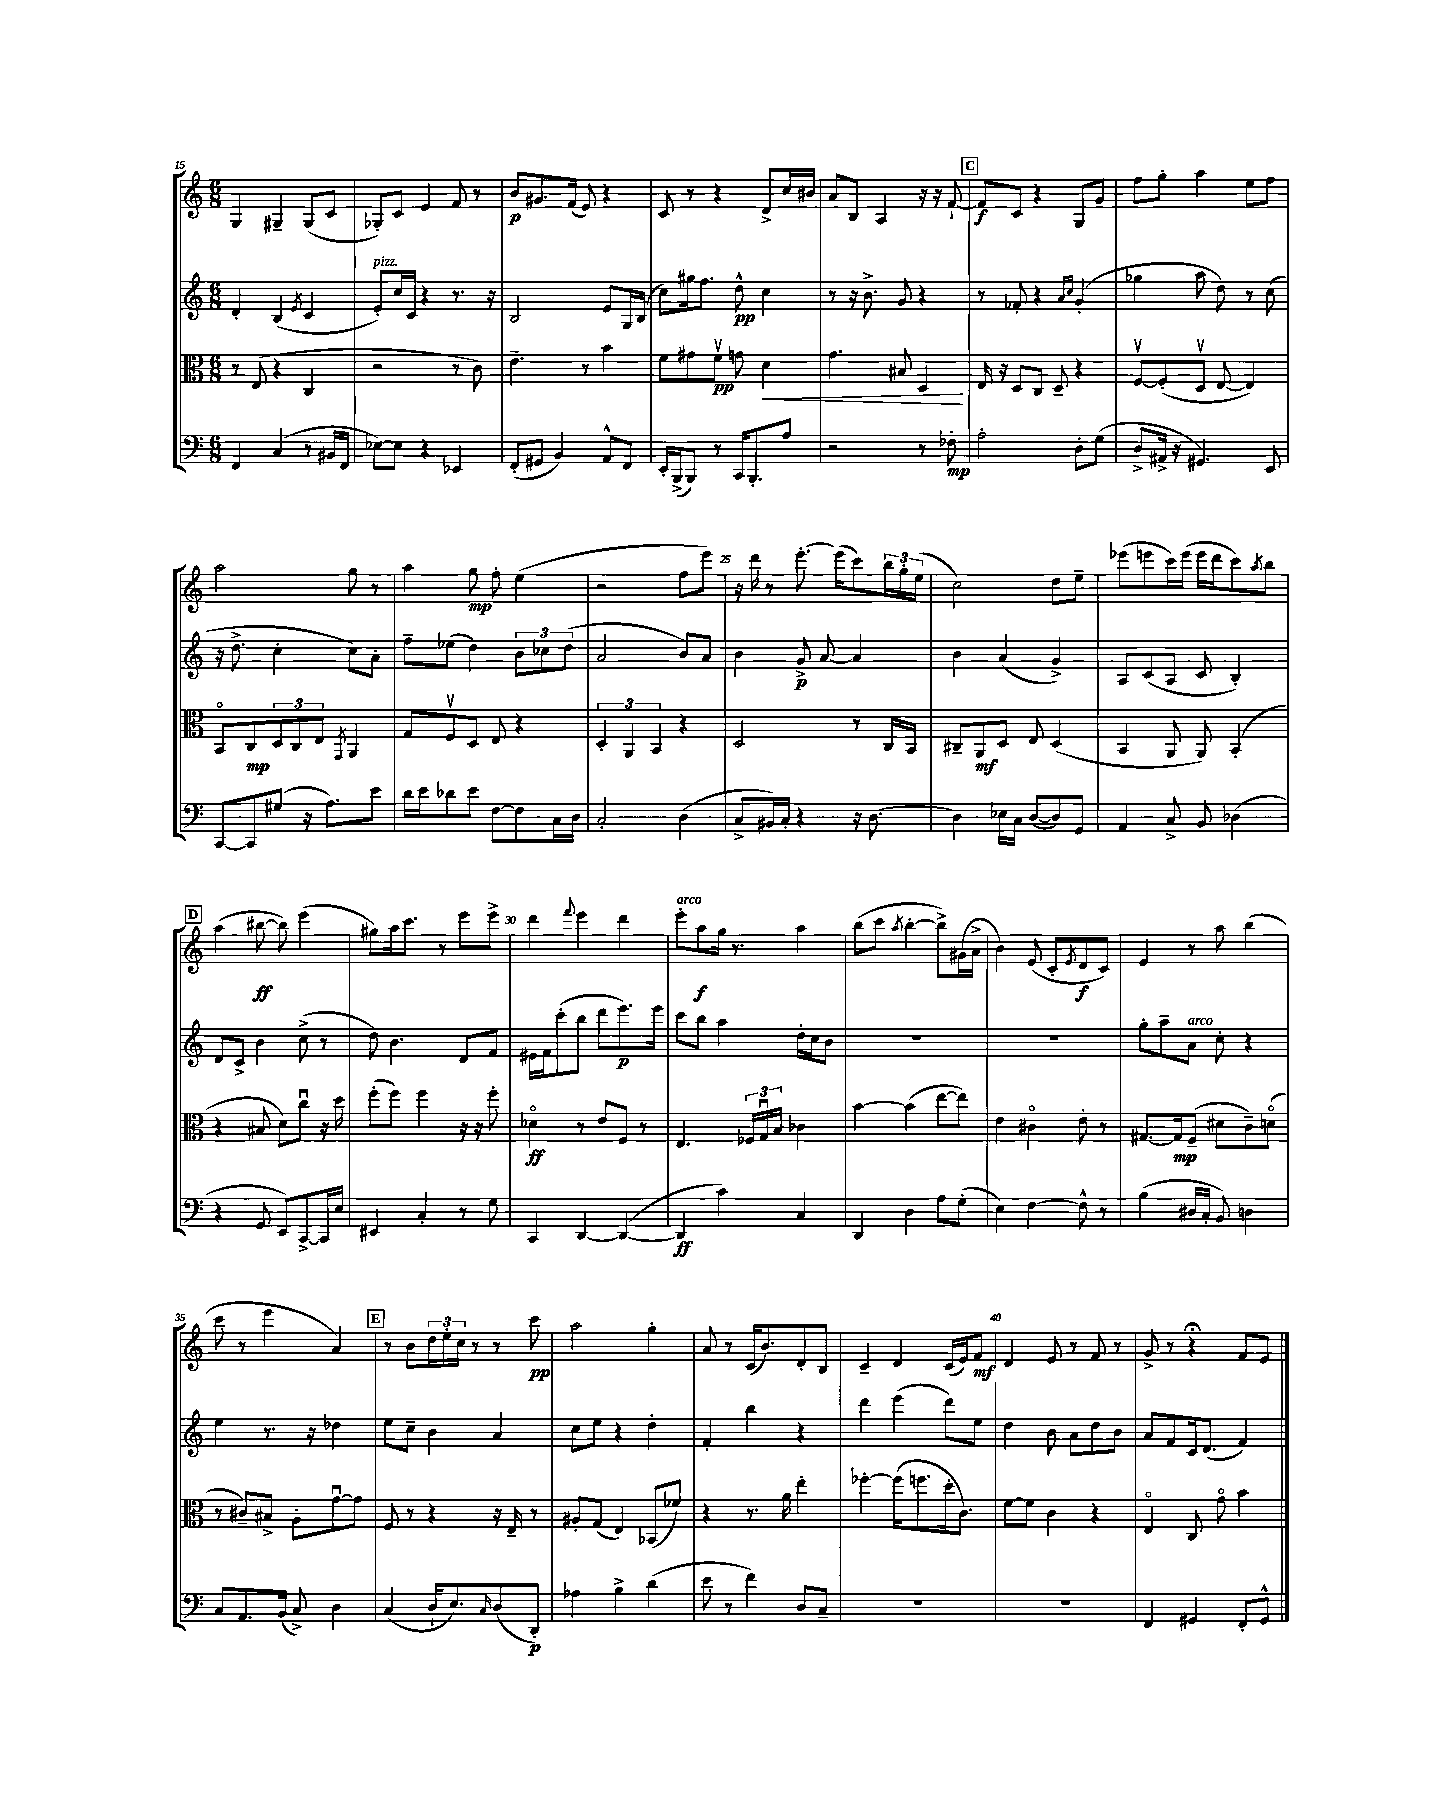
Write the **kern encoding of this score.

**kern	**kern	**kern	**kern
*staff4	*staff3	*staff2	*staff1
*clefF4	*clefC3	*clefG2	*clefG2
*k[]	*k[]	*k[]	*k[]
*M6/8	*M6/8	*M6/8	*M6/8
4FF/	8r	4d'/	4G/
.	(8E/	.	.
(4C/	4r	(4B/	4G#~/
.	.	8qe/	.
8r	4C/	4c/	(8G#/L
16BB#/LL	.	.	8c/J
16FF/JJ	.	.	.
=	=	=	=
[8E-\L)	2r	8e'/L)	8G-'/L)
8E-\]J	.	16cc/L	8c/J
.	.	16c/JJ	.
4r	.	4r	4e/
4EE-/	8r	8.r	8f/
.	8c\)	.	8r
.	.	16r	.
=	=	=	=
(8FF'/L	4.e~\	2B/	8b/L
8GG#/J	.	.	8.g#/
4BB/)	.	.	.
.	.	.	(16f/Jk
.	8r	.	8e/)
8AA^^/L	4b\	8e/L	4r
8FF/J	.	16G/L	.
.	.	(16B/JJ	.
=	=	=	=
16EE'/LL	8f\L	8cc\L)	8c/
(16BBB^/J	.	.	.
8BBB/J)	8g#\	16gg#\k	8r
.	.	8.ff\J	.
8r	8fv\J	.	4r
16CC/LK	8g\	8dd^^\	.
8.BBB'/	.	.	.
.	4d\	4cc\	8d^/L
8A/J	.	.	16cc/L
.	.	.	16b#/JJ
=	=	=	=
2r	4.g\	8r	8a/L
.	.	16r	8B/J
.	.	8.b^\	.
.	.	.	4A/
.	8B#/	8g/	.
8r	4D/	4r	16r
.	.	.	16r
8F-'\	.	.	[8f`/
=	=	=	=
2A'\	16E/	8r	8f/]L
.	16r	.	.
.	8D/L	8f-'/	8c/J
.	8C/J	4r	4r
.	8D~/	.	.
.	.	16qqa/LL	.
.	.	16qqcc/JJ	.
8D'\L	4r	(4g'/	8G/L
(8G\J	.	.	8g/J
=	=	=	=
8D^/L	[8Fv/L	4gg-\	8ff\L
16AA#^/Jk	(8F'/]	.	8gg'\J
16r	.	.	.
4.GG#/)	8Dv/J	8aa\	4aa\
.	[8E/	8dd\)	.
.	4E/])	8r	8ee\L
8EE/	.	(8cc\	8ff\J
=	=	=	=
[8CC/L	8BBo/L	16r	2aa\
.	.	8.dd^\	.
8CC/]	8C/	.	.
(8G#/J	12D/	4cc'\	.
.	12C/	.	.
16r	.	.	.
.	12E/J	.	.
8.A\L)	.	.	.
.	8qGG/	.	.
.	4AA/	8cc\L)	8gg\
8e\J	.	8a'\J	8r
=	=	=	=
16d\LL	8G/L	8ff~\L	4aa\
16e\J	.	.	.
8d-\	8Fv/	(8ee-\J	.
8e\J	8D/J	4dd\)	8gg\
[8F\L	8E/	.	8ff'\
8F\]	4r	12b\L	(4ee\
.	.	12cc-\	.
16C\L	.	.	.
.	.	(12dd\J	.
16D\JJ	.	.	.
=	=	=	=
2C'/	6D'/	2a/	2r
.	6AA/	.	.
.	6BB/	.	.
(4D\	4r	8b/L)	8ff\L
.	.	8a/J	8eee\J)
=	=	=	=
8C^/L	2D/	4b\	16r
.	.	.	16ddd\
16BB#/L)	.	.	8r
16C'/JJ	.	.	.
4r	.	8g^/	[8.eee'\
.	.	[8a/	.
.	.	.	(16eee\]LK
16r	8r	4a/]	8ccc\)
[8.D\	.	.	.
.	16C/LL	.	24bb\L
.	.	.	24gg'\
.	16BB/JJ	.	.
.	.	.	(24ee\JJ
=	=	=	=
4D\]	8C#~/L	4b\	2cc\)
.	8AA/	.	.
16E-\LL	8D/J	(4a/	.
16C\JJ	.	.	.
([8D/L	8E/	.	.
8D/])	(4D/	4g^/)	8dd\L
8GG/J	.	.	8ee~\J
=	=	=	=
4AA/	4BB/	8A/L	(8eee-\L
.	.	(8c/	8eee\
8C^/	8AA/	8A/J	16ccc\L)
.	.	.	(16eee\JJ
8BB/	8AA/)	8c/	16eee\LL
.	.	.	16ddd\J
(4D-\	(4BB'/	4B'/)	8ccc\)
.	.	.	8qaa/
.	.	.	8bb\J
=	=	=	=
4r	4r	8d/L	(4aa\
.	.	8c^/J	.
8GG/	8B#/	4b\	[8bb#\
8EE/L)	8d\L)	.	8bb#\])
[8CC^/	8ccu\J	(8cc^\	(4eee\
16CC/]L	16r	8r	.
16E/JJ	16dd\	.	.
=	=	=	=
4EE#/	(8ff'\L	8dd\)	8gg#\L)
.	8ff\J)	4.b\	16aa\k
.	.	.	8.ccc\J
4C'/	4ff\	.	.
.	.	.	8r
8r	16r	8d/L	8eee\L
.	16r	.	.
8G\	8ff'\	8f/J	8eee^\J
=	=	=	=
4CC/	4d-o\	16e#\LL	4ddd\
.	.	16f\J	.
.	.	(8ccc'\	.
.	.	.	8qqfff/
[4DD/	8r	8bb\J	4eee\
.	8e/L	8ddd\L	.
(4DD/_	8F/J	8.eee\)	4ddd\
.	8r	.	.
.	.	16eee\Jk	.
=	=	=	=
4DD/]	4.E/	8ccc\L	8eee'\L
.	.	8bb\J	8aa\
4c\)	.	4aa\	16gg\Jk
.	.	.	8.r
.	24F-/LL	.	.
.	24Gu/	.	.
.	24B/JJ	.	.
4C/	4c-\	16dd'\LL	4aa\
.	.	16cc\J	.
.	.	8b\J	.
=	=	=	=
4DD/	[4b\	2.r	(8bb\L
.	.	.	8ccc\J
.	.	.	8qaa/
4D\	(4b\]	.	[4bb'\
8A\L	[8ee\L	.	8bb^\]L)
(8G'\J	8ee\]J)	.	(16g#\L
.	.	.	16a^\JJ
=	=	=	=
4E\)	4e\	2.r	4b\)
[4F\	4c#o\	.	(8e/
.	.	.	8c'/L
.	.	.	8qe/
8F^^\]	8e'\	.	8d/
8r	8r	.	8c/J)
=	=	=	=
(4B\	[8.G#/L	8gg'\L	4e/
.	.	8aa~\	.
.	16G#/]k	.	.
16D#/LL	(8F~/J	8a\J	8r
16C'/JJ	.	.	.
8BB/)	8d#\L	8cc'\	8aa\
4D\	8c~\)	4r	(4bb\
.	(8do\J	.	.
=	=	=	=
8C/L	8r	4ee\	8ccc\
8.AA/	8c#~/L)	.	8r
.	8B#^/J	8.r	4eee\
(16BB/Jk	.	.	.
8C^/)	8A'\L	.	.
.	.	16r	.
4D\	[8gu\	4dd-\	4a/)
.	8g\]J	.	.
=	=	=	=
(4C/	8F/	8ee\L	8r
.	8r	8cc~\J	8b\L
16D`/LK	4r	4b\	24dd\L
.	.	.	24ee'\
8.E/)	.	.	.
.	.	.	24cc\JJ
.	.	.	8r
16qqC/	.	.	.
(8D/	16r	4a/	8r
.	16E~/	.	.
8DD'/J)	8r	.	8ccc\
=	=	=	=
4A-\	8A#'/L	8cc\L	2aa\
.	(8G/J	8ee\J	.
4B^\	4E/)	4r	.
(4d\	(8BB-/L	4dd'\	4gg'\
.	8f-/J)	.	.
=	=	=	=
8e\	4r	4f'/	8a/
8r	.	.	8r
4f\)	8.r	4bb\	(16c/LK
.	.	.	8.b/)
.	16a\	.	.
8D/L	4ee'\	4r	8d'/
8C~/J	.	.	8B/J
=	=	=	=
2.r	[4ff-'\	4ddd\	4c~/
.	(16ff-\]LK	(4eee\	4d/
.	8.ff\	.	.
.	16dd'\k	8ddd\L)	(16c/LL
.	8.c\J)	.	16e/J)
.	.	8ee\J	8f/J
=	=	=	=
2.r	[8f\L	4dd\	4d/
.	8f\]J	.	.
.	4c\	8b\	8e/
.	.	8a\L	8r
.	4r	8dd\	8f/
.	.	8b\J	8r
=	=	=	=
4FF/	4Eo/	8a/L	8g^/
.	.	8f/	8r
4GG#/	8C/	16c/k	4r;
.	.	(8.d/J	.
.	8go\	.	.
8FF'/L	4b\	4f/)	8f/L
8GG#^^/J	.	.	8e/J
==	==	==	==
*-	*-	*-	*-
